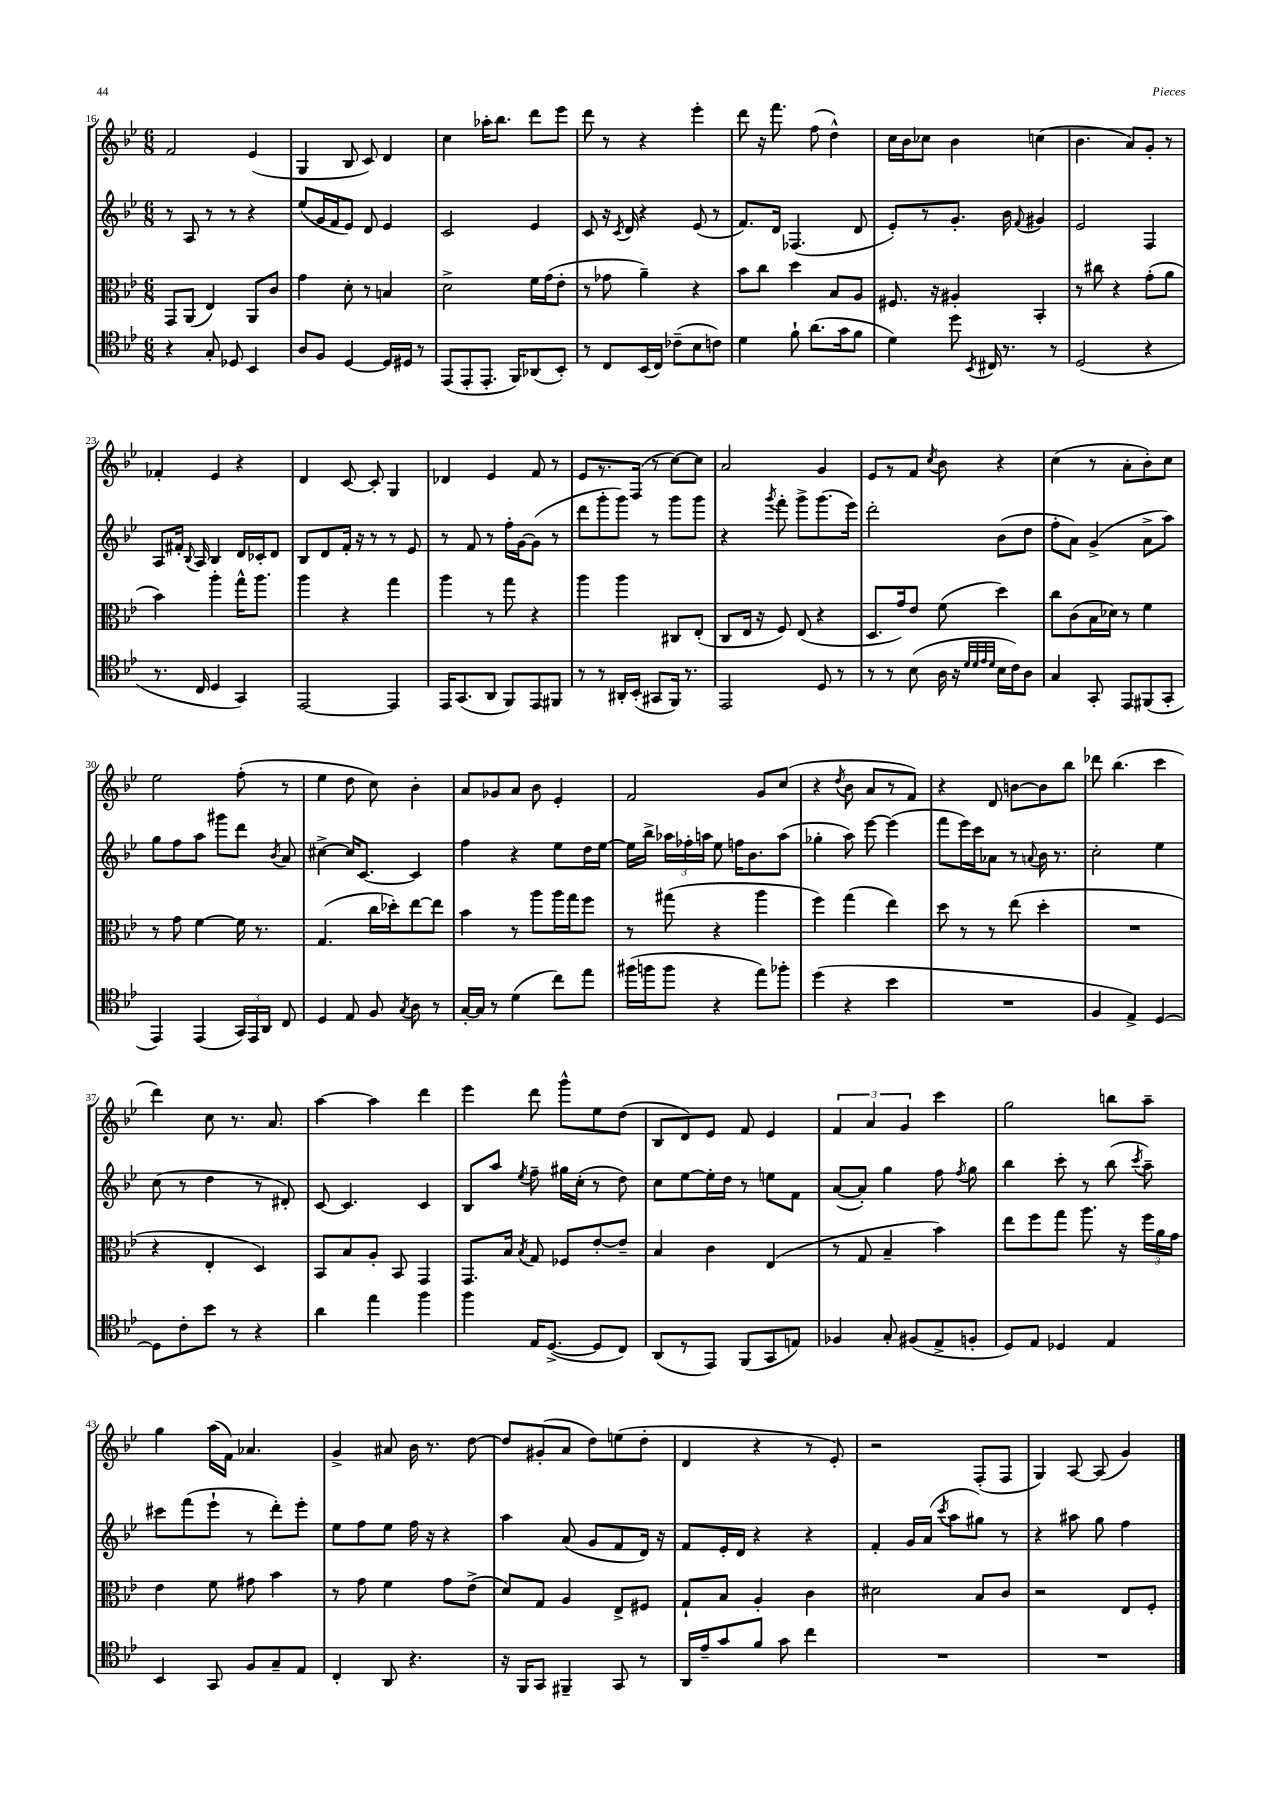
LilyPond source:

<<
\new StaffGroup <<
\new Staff = "s0" {
    \clef treble \key bes \major \numericTimeSignature \time 6/8
    \autoBeamOff f'2 ees'4( |
    g4 bes8 c'8) d'4 |
    c''4 aes''16[-. bes''8.] d'''8[ ees'''8] |
    d'''8 r8 r4 ees'''4-. |
    d'''8 r16 f'''8. f''8( d''4-^) |
    c''16[ bes'16 ces''8] bes'4 c''4( |
    bes'4. a'8[) g'8]-. r8 |
    fes'4-. ees'4 r4 |
    d'4 c'8~ c'8-. g4 |
    des'4 ees'4 f'8 r8 |
    ees'8[ r8. f16]( r8 c''8[~) c''8] |
    a'2 g'4 |
    ees'8[ r8 f'8] \acciaccatura { c''8 } bes'8 r4 |
    c''4( r8 a'8[-. bes'8-.) c''8] |
    ees''2 f''8-.( r8 |
    ees''4 d''8 c''8) bes'4-. |
    a'8[ ges'8 a'8] bes'8 ees'4-. |
    f'2 g'8[ c''8]( |
    r4 \acciaccatura { d''8 } bes'8 a'8[ r8 f'8]) |
    r4 d'8 b'8[~ b'8 bes''8] |
    des'''8 bes''4.( c'''4 |
    d'''4) c''8 r8. a'8. |
    a''4~ a''4 d'''4 |
    ees'''4 d'''8 g'''8[-^ ees''8 d''8]( |
    bes8[ d'8) ees'8] f'8 ees'4 |
    \tuplet 3/2 { f'4 a'4 g'4 } c'''4 |
    g''2 b''8[ a''8]-- |
    g''4 a''16[( f'16]) aes'4. |
    g'4-> ais'8 bes'16 r8. d''8~ |
    d''8[ gis'8-.( a'8] d''8[) e''8( d''8]-. |
    d'4 r4 r8 ees'8-.) |
    r2 f8[-.( f8] |
    g4) a8~ a8( g'4) \bar "|." |
}
\new Staff = "s1" {
    \clef treble \key bes \major \numericTimeSignature \time 6/8
    \autoBeamOff r8 a8 r8 r8 r4 |
    ees''8[( g'16 f'16 ees'8]) d'8 ees'4 |
    c'2 ees'4 |
    c'8 r16 \acciaccatura { c'8 } d'16 r4 ees'8( r8 |
    f'8.[) d'16] fes4.( d'8 |
    ees'8[-.) r8 g'8.]-. bes'16 \appoggiatura { f'8 } gis'4 |
    ees'2 f4 |
    a8[ fis'16]-. \appoggiatura { bes8 } a16 bes4 d'16[ ces'16-. d'8] |
    bes8[ d'8 f'16]-. r16 r8 r8 ees'8 |
    r8 f'8 r8 f''16[-. g'16~ g'8]( r8 |
    d'''8[ g'''8-. g'''8]) r8 g'''8[ g'''8] |
    r4 \acciaccatura { g'''8 } f'''8-. g'''8[-> g'''8.( ees'''16]) |
    d'''2-. bes'8[( d''8] |
    f''8[-. a'8]) g'4->( a'8[-> a''8]) |
    g''8[ f''8 a''8] gis'''8[ d'''8] \acciaccatura { bes'8 } a'8 |
    cis''4~-> cis''16[ c'8.]~ c'4 |
    f''4 r4 ees''8[ d''16 ees''16]~ |
    ees''16[ bes''16]-> \tuplet 3/2 { aes''16[ fes''16-. a''16] } ees''8 f''16[ bes'8. a''8]( |
    ges''4-. a''8) ees'''8~ ees'''4( |
    f'''8[ ees'''16) c'''16 aes'8] r8 \appoggiatura { a'8 } bes'16 r8. |
    c''2-. ees''4 |
    c''8( r8 d''4 r8 dis'8-.) |
    c'8~ c'4. c'4 |
    bes8[ a''8] \acciaccatura { ees''8 } f''8-- gis''16[ c''16]-.( r8 d''8) |
    c''8[ ees''8~ ees''16-. d''16] r8 e''8[ f'8] |
    a'8[~( a'8]-.) g''4 f''8 \acciaccatura { f''8 } g''8 |
    bes''4 c'''8-. r8 bes''8( \acciaccatura { c'''8 } a''8--) |
    cis'''8[ f'''8( ees'''8]-! r8 d'''8[-.) ees'''8]-. |
    ees''8[ f''8 ees''8] f''16 r16 r4 |
    a''4 a'8( g'8[ f'8 d'16]) r16 |
    f'8[ ees'16-. d'16] r4 r4 |
    f'4-. g'16[ a'16]( \acciaccatura { c'''8 } a''8[ gis''8]) r8 |
    r4 ais''8 g''8 f''4 \bar "|." |
}
\new Staff = "s2" {
    \clef alto \key bes \major \numericTimeSignature \time 6/8
    \autoBeamOff g,8[ a,8]( ees4) a,8[ c'8] |
    g'4 d'8-. r8 b4 |
    d'2-> f'16[ g'16( ees'8]-. |
    r8 ges'8 a'4--) r4 |
    bes'8[ c''8] d''4 bes8[ a8] |
    fis8. r16 ais4-. bes,4-. |
    r8 cis''8 r4 g'8[-.( a'8] |
    bes'4) a''4-. g''16[-^ a''8.] |
    a''4 r4 g''4 |
    a''4 r8 g''8 r4 |
    a''4 a''4 cis8[ ees8]-.( |
    c8[ ees16] r16 f8) ees8( r4 |
    d8.[ g'16) ees'8] f'8( d''4) |
    c''8[ c'8( bes16 des'16]) r8 f'4 |
    r8 g'8 f'4~ f'16 r8. |
    g4.( c''16[ des''16-.) ees''8~ ees''8] |
    bes'4 r8 a''8[ a''16 g''16 f''8] |
    r8 gis''8( r4 a''4 |
    f''4) g''4( ees''4) |
    d''8 r8 r8 ees''8( d''4-. |
    R2. |
    r4 ees4-. d4) |
    bes,8[ bes8 a8]-. bes,8 g,4 |
    g,8.[ bes16] \acciaccatura { bes8 } g8 fes8[ ees'8~-. ees'8]-- |
    bes4 c'4 ees4( |
    r8 g8 bes4-- bes'4) |
    ees''8[ f''8 g''8] a''8. r16 \tuplet 3/2 { f''16[ a'16 g'16] } |
    ees'4 f'8 gis'8 bes'4 |
    r8 g'8 f'4 g'8[ ees'8]->( |
    d'8[) g8] a4 ees8[-> fis8] |
    g8[-! bes8] a4-. c'4 |
    dis'2 bes8[ c'8] |
    r2 ees8[ f8]-. \bar "|." |
}
\new Staff = "s3" {
    \clef tenor \key bes \major \numericTimeSignature \time 6/8
    \autoBeamOff r4 g8-. des8 bes,4 |
    a8[ f8] d4~ d16[ dis16] r8 |
    ees,8[( ees,8-. ees,8.]-. f,16[) aes,8( bes,8]-.) |
    r8 c8[ bes,16( c16]) ces'8[--( bes8 c'8]) |
    d'4 f'8-! a'8.[( g'16 f'8] |
    d'4) d''8 \acciaccatura { bes,8 } cis16 r8. r8 |
    d2( r4 |
    r8. c16 d4 g,4) |
    ees,2~ ees,4 |
    ees,16[ g,8.( a,8] f,8[) ees,8 fis,8] |
    r8 r8 ais,16[-. bes,16]-.( gis,8[ f,16]) r8. |
    ees,2 d8 r8 |
    r8 r8 bes8( a16 r16 \grace { d'32[ d'32 ees'32 d'32] } bes16[ c'16) a8] |
    g4 g,8-. ees,8[ fis,8( g,8]-. |
    ees,4) ees,4( \tuplet 3/2 { g,16[) ees,16 a,16] } c8 |
    d4 ees8 f8 \acciaccatura { g8 } a8 r8 |
    g16[~-. g16] r8 d'4( c''8[) ees''8] |
    fis''16[( f''16 f''8] r4 ees''8[) fes''8]-. |
    d''4( r4 bes'4 |
    R2. |
    f4 ees4->) d4~ |
    d8[ c'8-. bes'8] r8 r4 |
    a'4 ees''4 f''4 |
    f''4 ees16[ d8.]~->( d8[ c8]) |
    a,8[( r8 ees,8]) f,8[( g,8 e8]) |
    fes4 g8-. fis8[( ees8-> f8]-. |
    d8[) ees8] des4 ees4 |
    bes,4 g,8 f8[ g8-- ees8] |
    c4-. a,8 r4. |
    r16 f,16[ g,8] fis,4-- g,8 r8 |
    a,16[ ees'16-- g'8 f'8] g'8 c''4 |
    R2. |
    R2. \bar "|." |
}
>>
>>
\layout { \context { \Score currentBarNumber = #16 } }
